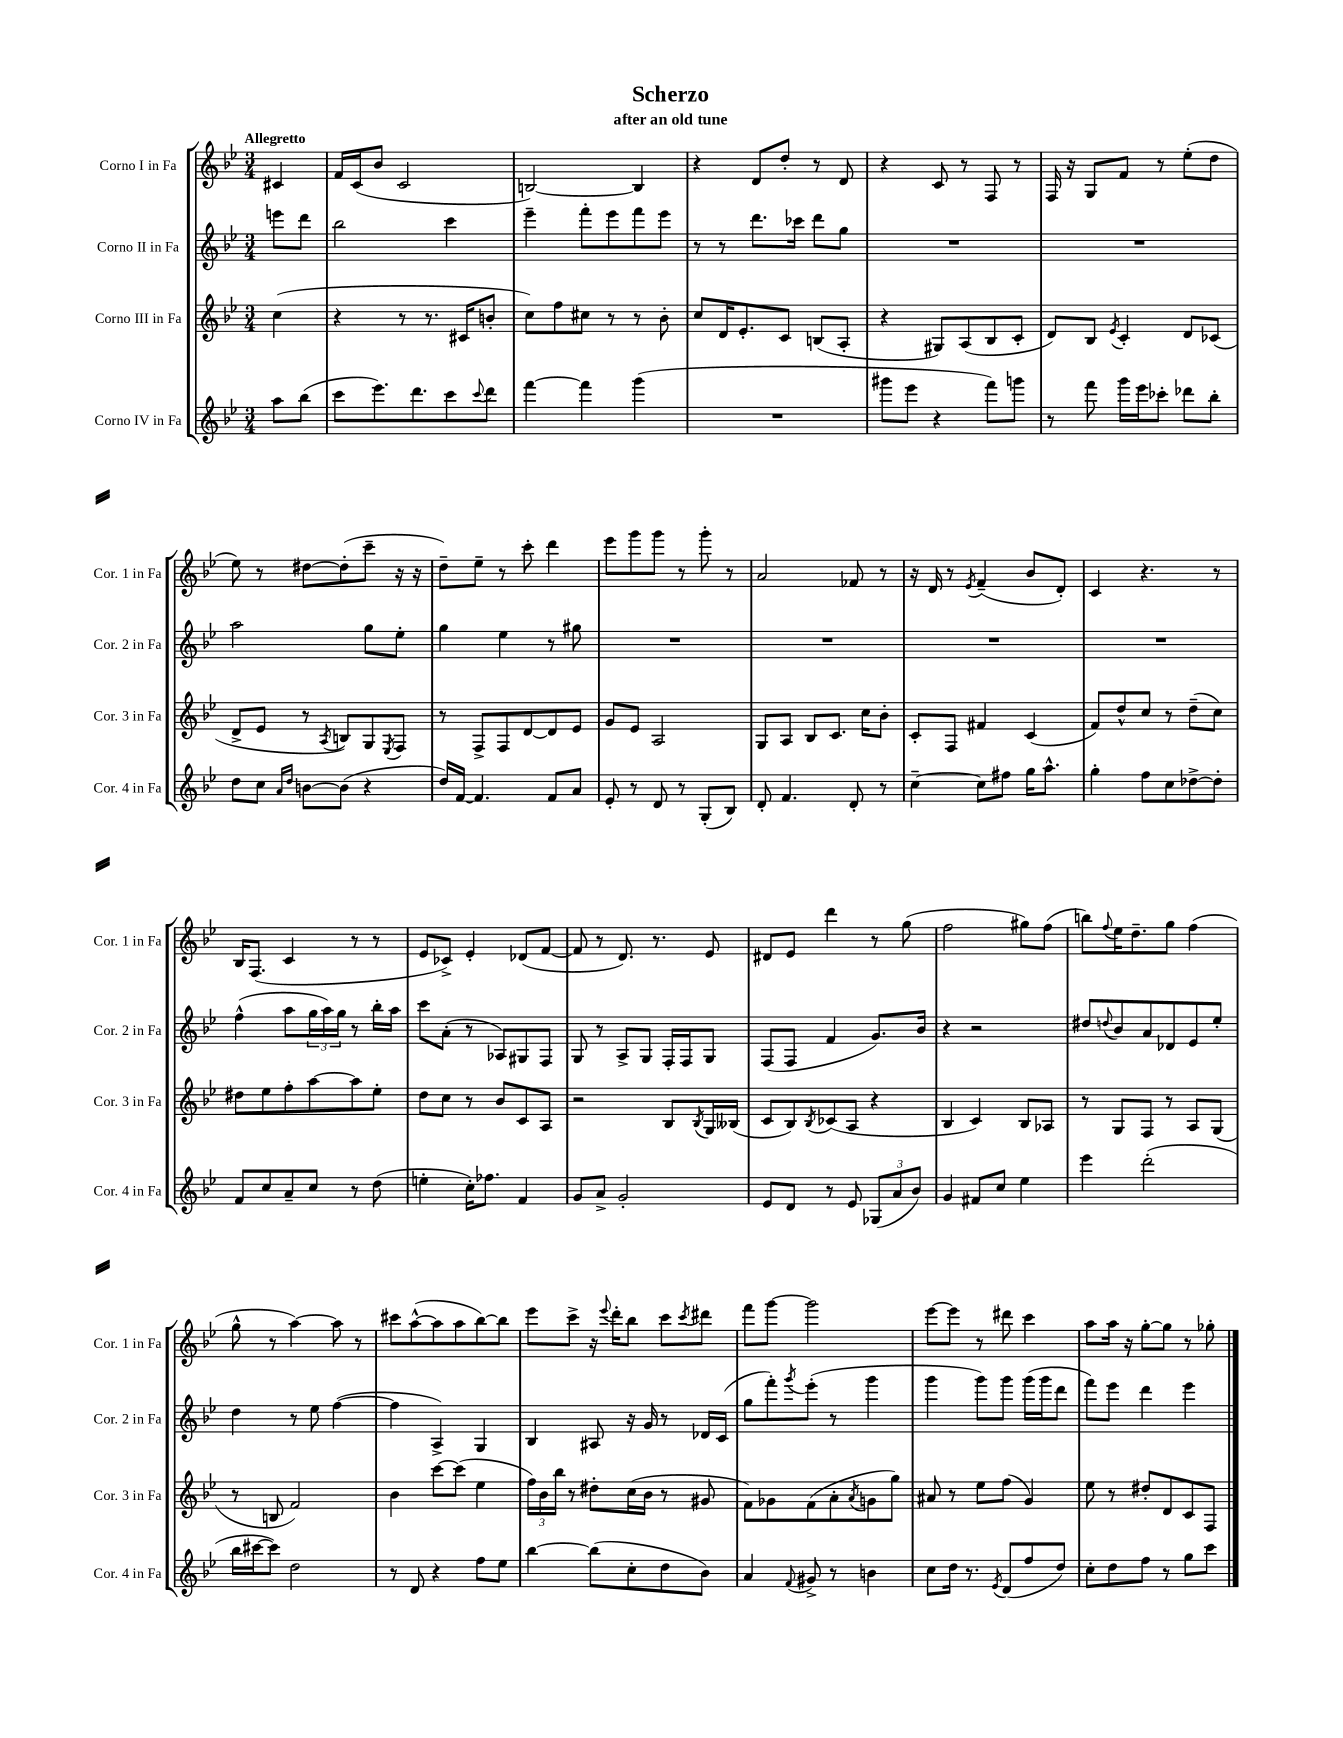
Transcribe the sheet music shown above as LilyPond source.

\header { title = "Scherzo" subtitle = "after an old tune" }
<<
\new StaffGroup <<
\new Staff = "s0" \with { instrumentName = "Corno I in Fa" shortInstrumentName = "Cor. 1 in Fa" } {
    \clef treble \key bes \major \numericTimeSignature \time 3/4 \partial 4 \tempo "Allegretto"
    cis'4 |
    f'16 c'16( bes'8 c'2 |
    b2~) b4 |
    r4 d'8 d''8-. r8 d'8 |
    r4 c'8 r8 f8 r8 |
    f16 r16 g8 f'8 r8 ees''8-.( d''8 |
    ees''8) r8 dis''8~ dis''8-.( c'''8-- r16 r16 |
    d''8--) ees''8-- r8 c'''8-. d'''4 |
    ees'''8 g'''8 g'''8 r8 g'''8-. r8 |
    a'2 fes'8 r8 |
    r16 d'16 r8 \acciaccatura { ees'8 } f'4--( bes'8 d'8-.) |
    c'4 r4. r8 |
    bes16 f8.( c'4 r8 r8 |
    ees'8 ces'8->) ees'4-. des'8( f'8~ |
    f'8 r8 d'8.) r8. ees'8 |
    dis'8 ees'8 d'''4 r8 g''8( |
    f''2 gis''8) f''8( |
    b''8) \appoggiatura { f''8 } ees''16 d''8.-- g''8 f''4( |
    g''8-^ r8 a''4~) a''8 r8 |
    cis'''8 a''8~-^( a''8 a''8 bes''8~) bes''8 |
    ees'''8 c'''8-> r16 \appoggiatura { ees'''8 } d'''16-. bes''8 c'''8 \acciaccatura { c'''8 } dis'''8 |
    f'''8 g'''8~ g'''2 |
    ees'''8~ ees'''8 r8 dis'''8 c'''4 |
    a''8 a''16 r16 g''8~-. g''8 r8 ges''8-. \bar "|." |
}
\new Staff = "s1" \with { instrumentName = "Corno II in Fa" shortInstrumentName = "Cor. 2 in Fa" } {
    \clef treble \key bes \major \numericTimeSignature \time 3/4 \partial 4
    e'''8 d'''8 |
    bes''2 c'''4 |
    ees'''4-- f'''8-. ees'''8 f'''8 ees'''8 |
    r8 r8 d'''8. ces'''16 d'''8 g''8 |
    R2. |
    R2. |
    a''2 g''8 ees''8-. |
    g''4 ees''4 r8 gis''8 |
    R2. |
    R2. |
    R2. |
    R2. |
    f''4-^( a''8 \tuplet 3/2 { g''16 a''16) g''16 } r8 bes''16-. a''16 |
    c'''8 a'8-.( r8 aes8) gis8 f8 |
    g8 r8 a8-> g8 f16-. f16 g8 |
    f8( f8 f'4 g'8.) bes'16 |
    r4 r2 |
    dis''8 \appoggiatura { d''8 } bes'8 a'8 des'8 ees'8 ees''8-. |
    d''4 r8 ees''8 f''4~( |
    f''4 a4->) g4 |
    bes4 ais8 r16 g'16 r8 des'16 c'16( |
    g''8 f'''8-.) \acciaccatura { g'''8 } ees'''8-.( r8 g'''4 |
    g'''4 g'''8) g'''8 g'''16( g'''16 d'''8 |
    f'''8) ees'''8 d'''4 ees'''4 \bar "|." |
}
\new Staff = "s2" \with { instrumentName = "Corno III in Fa" shortInstrumentName = "Cor. 3 in Fa" } {
    \clef treble \key bes \major \numericTimeSignature \time 3/4 \partial 4
    c''4( |
    r4 r8 r8. cis'16 b'8-. |
    c''8) f''8 cis''8 r8 r8 bes'8-. |
    c''8 d'16 ees'8.-. c'8 b8( a8-. |
    r4 gis8) a8( bes8 c'8-. |
    d'8) bes8 \acciaccatura { ees'8 } c'4-. d'8 ces'8( |
    d'8-> ees'8 r8 \acciaccatura { a8 } b8) g8 \acciaccatura { ees8 } f8 |
    r8 f8-> f8 d'8~ d'8 ees'8 |
    g'8 ees'8 a2 |
    g8 a8 bes8 c'8. c''16 bes'8-. |
    c'8-. f8 fis'4 c'4( |
    f'8) d''8-^ c''8 r8 d''8--( c''8) |
    dis''8 ees''8 f''8-. a''8~ a''8 ees''8-. |
    d''8 c''8 r8 bes'8 c'8 a8 |
    r2 bes8 \acciaccatura { bes8 } g16 beses16( |
    c'8 bes8) \acciaccatura { bes8 } ces'8( a8 r4 |
    bes4 c'4) bes8 aes8 |
    r8 g8 f8 r8 a8 g8( |
    r8 b8 f'2) |
    bes'4 c'''8~ c'''8( ees''4 |
    \tuplet 3/2 { f''16) bes'16 bes''16 } r8 dis''8-. c''16( bes'16 r8 gis'8 |
    f'8) ges'8 f'8( a'8-. \acciaccatura { a'8 } g'8 g''8) |
    ais'8 r8 ees''8 f''8( g'4) |
    ees''8 r8 dis''8-. d'8 c'8 f8 \bar "|." |
}
\new Staff = "s3" \with { instrumentName = "Corno IV in Fa" shortInstrumentName = "Cor. 4 in Fa" } {
    \clef treble \key bes \major \numericTimeSignature \time 3/4 \partial 4
    a''8 bes''8( |
    c'''8 ees'''8.) d'''8. c'''8 \appoggiatura { c'''8 } d'''8 |
    f'''4~ f'''4 g'''4( |
    R2. |
    gis'''8 ees'''8 r4 f'''8) g'''8 |
    r8 f'''8 g'''16 ees'''16 ces'''8-. des'''8 bes''8-. |
    d''8 c''8 \grace { a'16 d''16 } b'8~ b'8( r4 |
    d''16) f'16~ f'4. f'8 a'8 |
    ees'8-. r8 d'8 r8 g8-.( bes8) |
    d'8-. f'4. d'8-. r8 |
    c''4~-- c''8 fis''8 g''16 a''8.-^ |
    g''4-. f''8 c''8 des''8~-> des''8-. |
    f'8 c''8 a'8-- c''8 r8 d''8( |
    e''4-. c''16-.) fes''8. f'4 |
    g'8 a'8-> g'2-. |
    ees'8 d'8 r8 ees'8 \tuplet 3/2 { ges8( a'8 bes'8) } |
    g'4 fis'8 c''8 ees''4 |
    ees'''4 d'''2-.( |
    bes''16 cis'''16~ cis'''8) d''2 |
    r8 d'8 r4 f''8 ees''8 |
    bes''4~ bes''8( c''8-. d''8 bes'8) |
    a'4 \appoggiatura { f'8 } gis'8-> r8 b'4 |
    c''8 d''16 r8. \acciaccatura { ees'8 } d'8( f''8 d''8) |
    c''8-. d''8 f''8 r8 g''8 c'''8 \bar "|." |
}
>>
>>
\layout { \context { \Score \remove "Bar_number_engraver" } }
